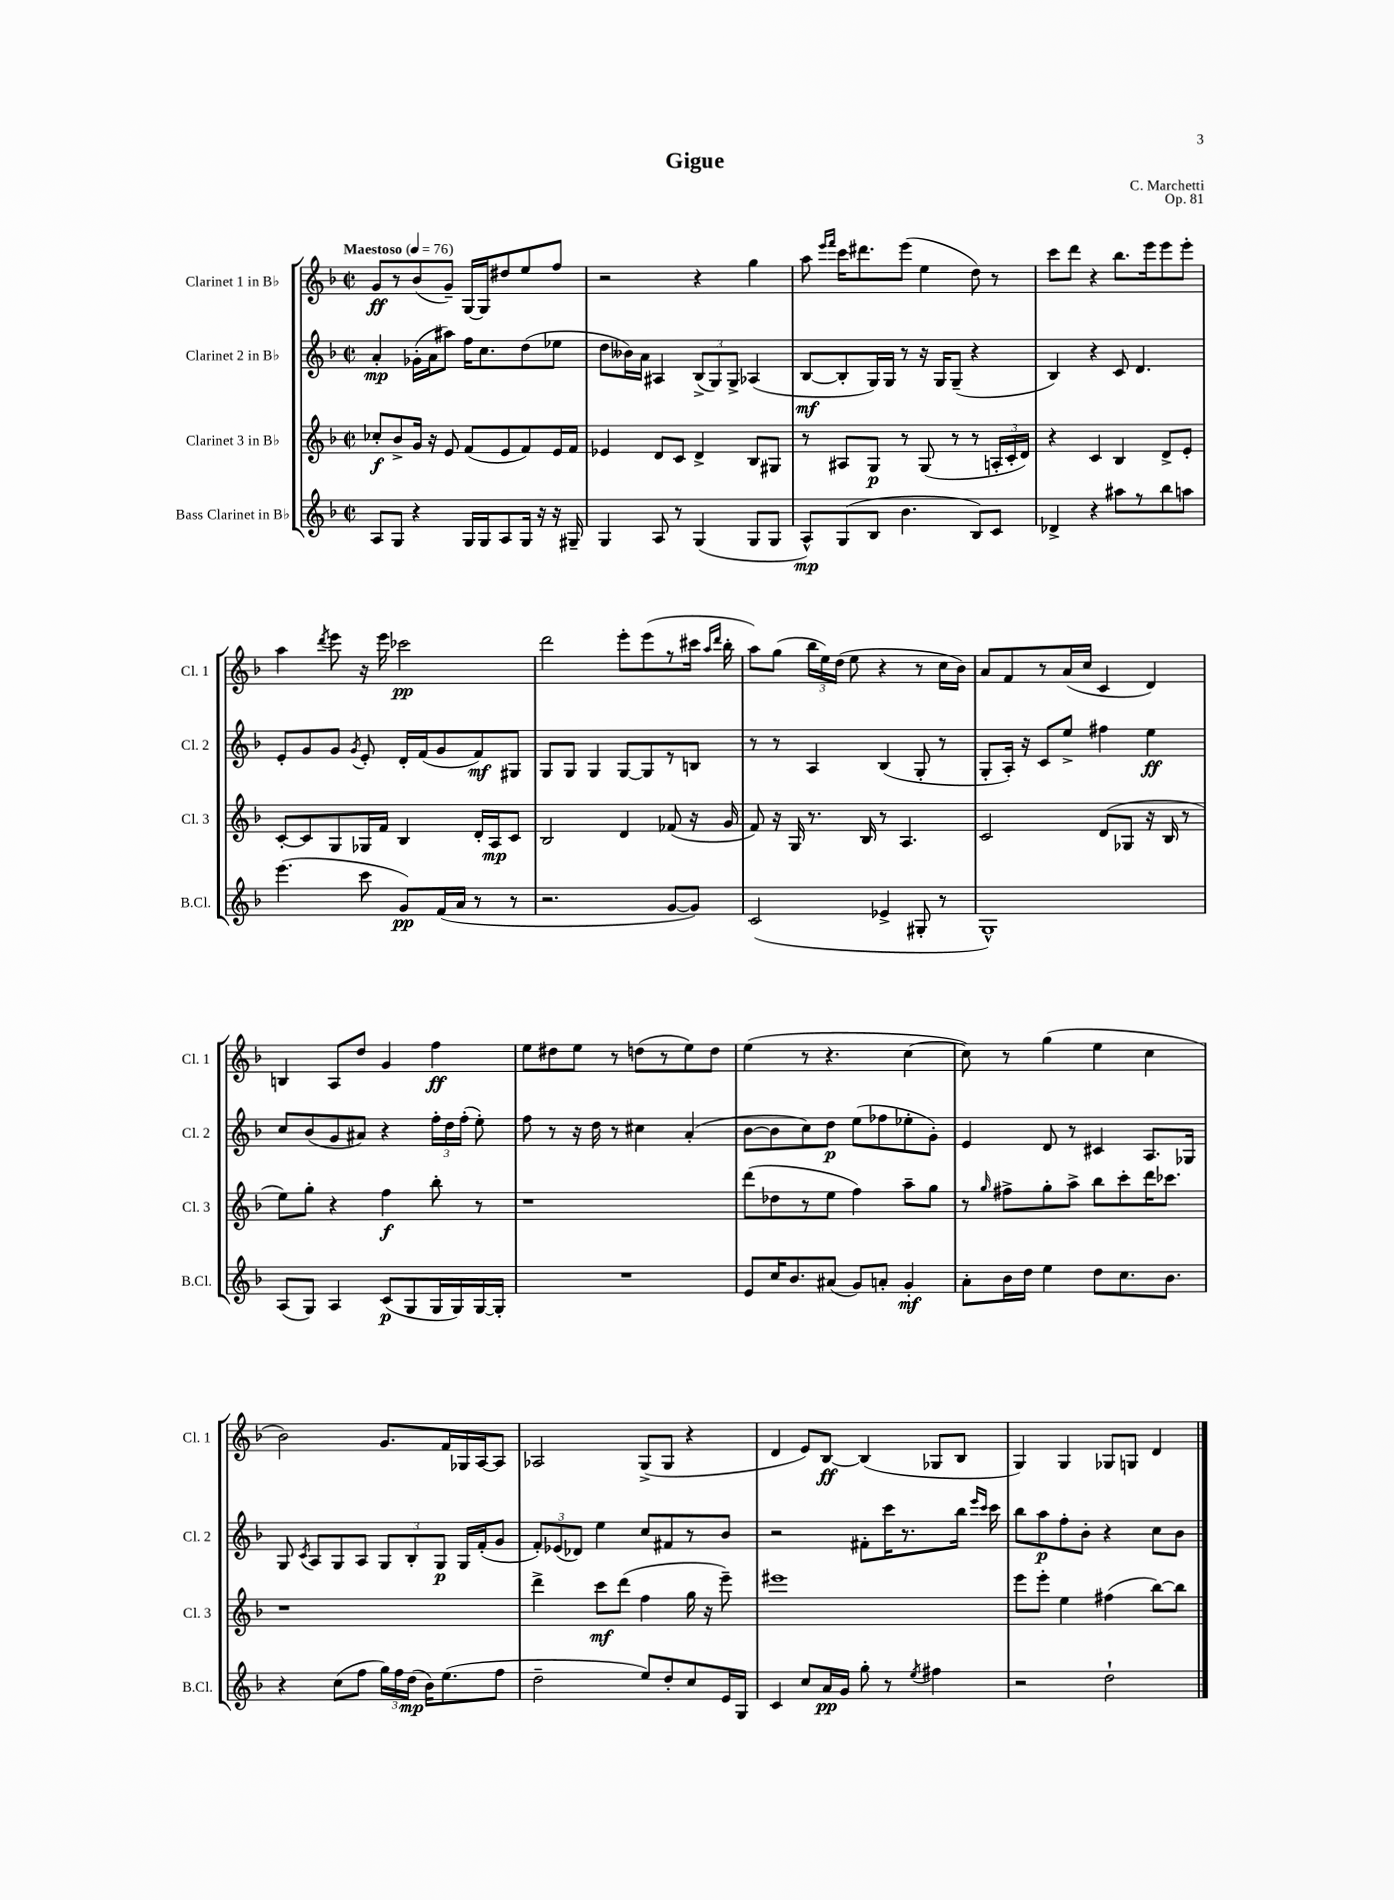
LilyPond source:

\header { title = "Gigue" composer = "C. Marchetti" opus = "Op. 81" }
<<
\new StaffGroup <<
\new Staff = "s0" \with { instrumentName = "Clarinet 1 in Bb" shortInstrumentName = "Cl. 1" } {
    \clef treble \key f \major \defaultTimeSignature \time 2/2 \tempo "Maestoso" 4 = 76
    \autoBeamOff g'8[\ff r8 bes'8( g'8]--) g16[~ g16 dis''8 e''8 f''8] |
    r2 r4 g''4 |
    a''8 \grace { e'''16[ f'''16] } c'''16[ dis'''8. e'''8]( e''4 d''8) r8 |
    c'''8[ d'''8] r4 bes''8.[ e'''16 e'''8 e'''8]-. |
    a''4 \acciaccatura { d'''8 } e'''8 r16 e'''16 ces'''2\pp |
    d'''2 e'''8[-. e'''8( r8 cis'''16] \grace { a''16[ d'''16] } bes''16-. |
    a''8[) g''8]( \tuplet 3/2 { bes''16[ e''16) d''16]( } e''8 r4 r8 c''16[ bes'16]) |
    a'8[ f'8 r8 a'16( c''16] c'4 d'4) |
    b4 a8[ d''8] g'4 f''4\ff |
    e''8[ dis''8 e''8] r8 d''8[( r8 e''8) d''8] |
    e''4( r8 r4. c''4~ |
    c''8) r8 g''4( e''4 c''4 |
    bes'2) g'8.[ f'16 ges16 a16~ a8] |
    aes2 g8[->( g8] r4 |
    d'4 e'8[) bes8]~\ff bes4( ges8[ bes8] |
    g4) g4 ges8[ g8] d'4 \bar "|." |
}
\new Staff = "s1" \with { instrumentName = "Clarinet 2 in Bb" shortInstrumentName = "Cl. 2" } {
    \clef treble \key f \major \defaultTimeSignature \time 2/2
    \autoBeamOff a'4-.\mp ges'16[-.( a'16 ais''8]) f''16[ c''8. d''8( ees''8] |
    d''8[ beses'16) a'16] ais4 \tuplet 3/2 { bes8[->( g8) g8]-> } aes4( |
    bes8[~\mf bes8-. g16) g16] r8 r16 g16[ g8]--( r4 |
    bes4) r4 c'8 d'4. |
    e'8[-. g'8 g'8] \acciaccatura { g'8 } e'8-. d'16[-. f'16( g'8 f'8\mf) gis8] |
    g8[ g8] g4 g8[~ g8 r8 b8] |
    r8 r8 a4 bes4( g8-. r8 |
    g8[-. a16]-.) r16 c'8[ e''8]-> fis''4 e''4\ff |
    c''8[ bes'8( g'8 ais'8]) r4 \tuplet 3/2 { f''16[-. d''16 f''16]-.( } e''8-.) |
    f''8 r8 r16 d''16 r8 cis''4 a'4-.( |
    bes'8[~ bes'8 c''8) d''8]\p e''8[( fes''8 ees''8-. g'8]-.) |
    e'4 d'8 r8 cis'4 a8.[ ges16] |
    g8 \acciaccatura { c'8 } a8[ g8 a8] \tuplet 3/2 { g8[ bes8-. g8]\p } g16[ f'16-.( g'8] |
    \tuplet 3/2 { f'8[-.) ees'8( des'8]) } e''4 c''8[ fis'8 r8 bes'8] |
    r2 fis'8[-. c'''16 r8. bes''16] \grace { e'''16[ c'''16] } c'''16 |
    bes''8[ a''8\p f''8-. bes'8]-. r4 c''8[ bes'8] \bar "|." |
}
\new Staff = "s2" \with { instrumentName = "Clarinet 3 in Bb" shortInstrumentName = "Cl. 3" } {
    \clef treble \key f \major \defaultTimeSignature \time 2/2
    \autoBeamOff ces''8[-.\f bes'8-> g'16] r16 e'8 f'8[( e'8 f'8) e'16 f'16] |
    ees'4 d'8[ c'8] d'4-> bes8[ gis8] |
    r8 ais8[ g8]\p r8 g8( r8 r8 \tuplet 3/2 { a16[-. c'16-. d'16]) } |
    r4 c'4 bes4 d'8[-> e'8]-. |
    c'8[~-. c'8 g8 ges16 f'16] bes4 d'16[-. a16\mp c'8] |
    bes2 d'4 fes'8( r16 g'16 |
    f'8) r16 g16 r8. bes16 r8 a4. |
    c'2 d'8[( ges8] r16 bes16 r8 |
    e''8[) g''8]-. r4 f''4\f bes''8-. r8 |
    r1 |
    d'''8[( des''8 r8 e''8] f''4) a''8[-- g''8] |
    r8 \grace { g''16 } fis''8[-> g''8-. a''8]-> bes''8[ c'''8-. d'''16 ces'''8.] |
    r1 |
    d'''4-> c'''8[\mf d'''8]( f''4 g''16 r16 e'''8--) |
    eis'''1 |
    e'''8[ e'''8]-. e''4 fis''4( bes''8[~) bes''8] \bar "|." |
}
\new Staff = "s3" \with { instrumentName = "Bass Clarinet in Bb" shortInstrumentName = "B.Cl." } {
    \clef treble \key f \major \defaultTimeSignature \time 2/2
    \autoBeamOff a8[ g8] r4 g16[ g16 a8 g16] r16 r16 gis16-- |
    g4 a8 r8 g4( g8[ g8] |
    a8[-^\mp) g8( bes8] bes'4. bes8[) c'8] |
    des'4-> r4 ais''8[ r8 bes''8 a''8] |
    e'''4.( c'''8 g'8[\pp) f'16( a'16] r8 r8 |
    r2. g'8[~ g'8]) |
    c'2( ees'4-> gis8-. r8 |
    g1-^) |
    a8[( g8]) a4 c'8[\p( g8 g16 g16) g16~ g16]-. |
    R1 |
    e'8[ c''16 bes'8. ais'8]( g'8[) a'8]-. g'4-.\mf |
    a'8[-. bes'16 d''16] e''4 d''8[ c''8. bes'8.] |
    r4 c''8[( f''8] \tuplet 3/2 { g''16[) f''16 d''16]\mp( } bes'16[) e''8.( f''8] |
    d''2-- e''8[) d''8-. c''8 e'16 g16] |
    c'4 c''8[ a'16\pp g'16] g''8-. r8 \acciaccatura { e''8 } fis''4 |
    r2 d''2-! \bar "|." |
}
>>
>>
\layout { \context { \Score \remove "Bar_number_engraver" } }
